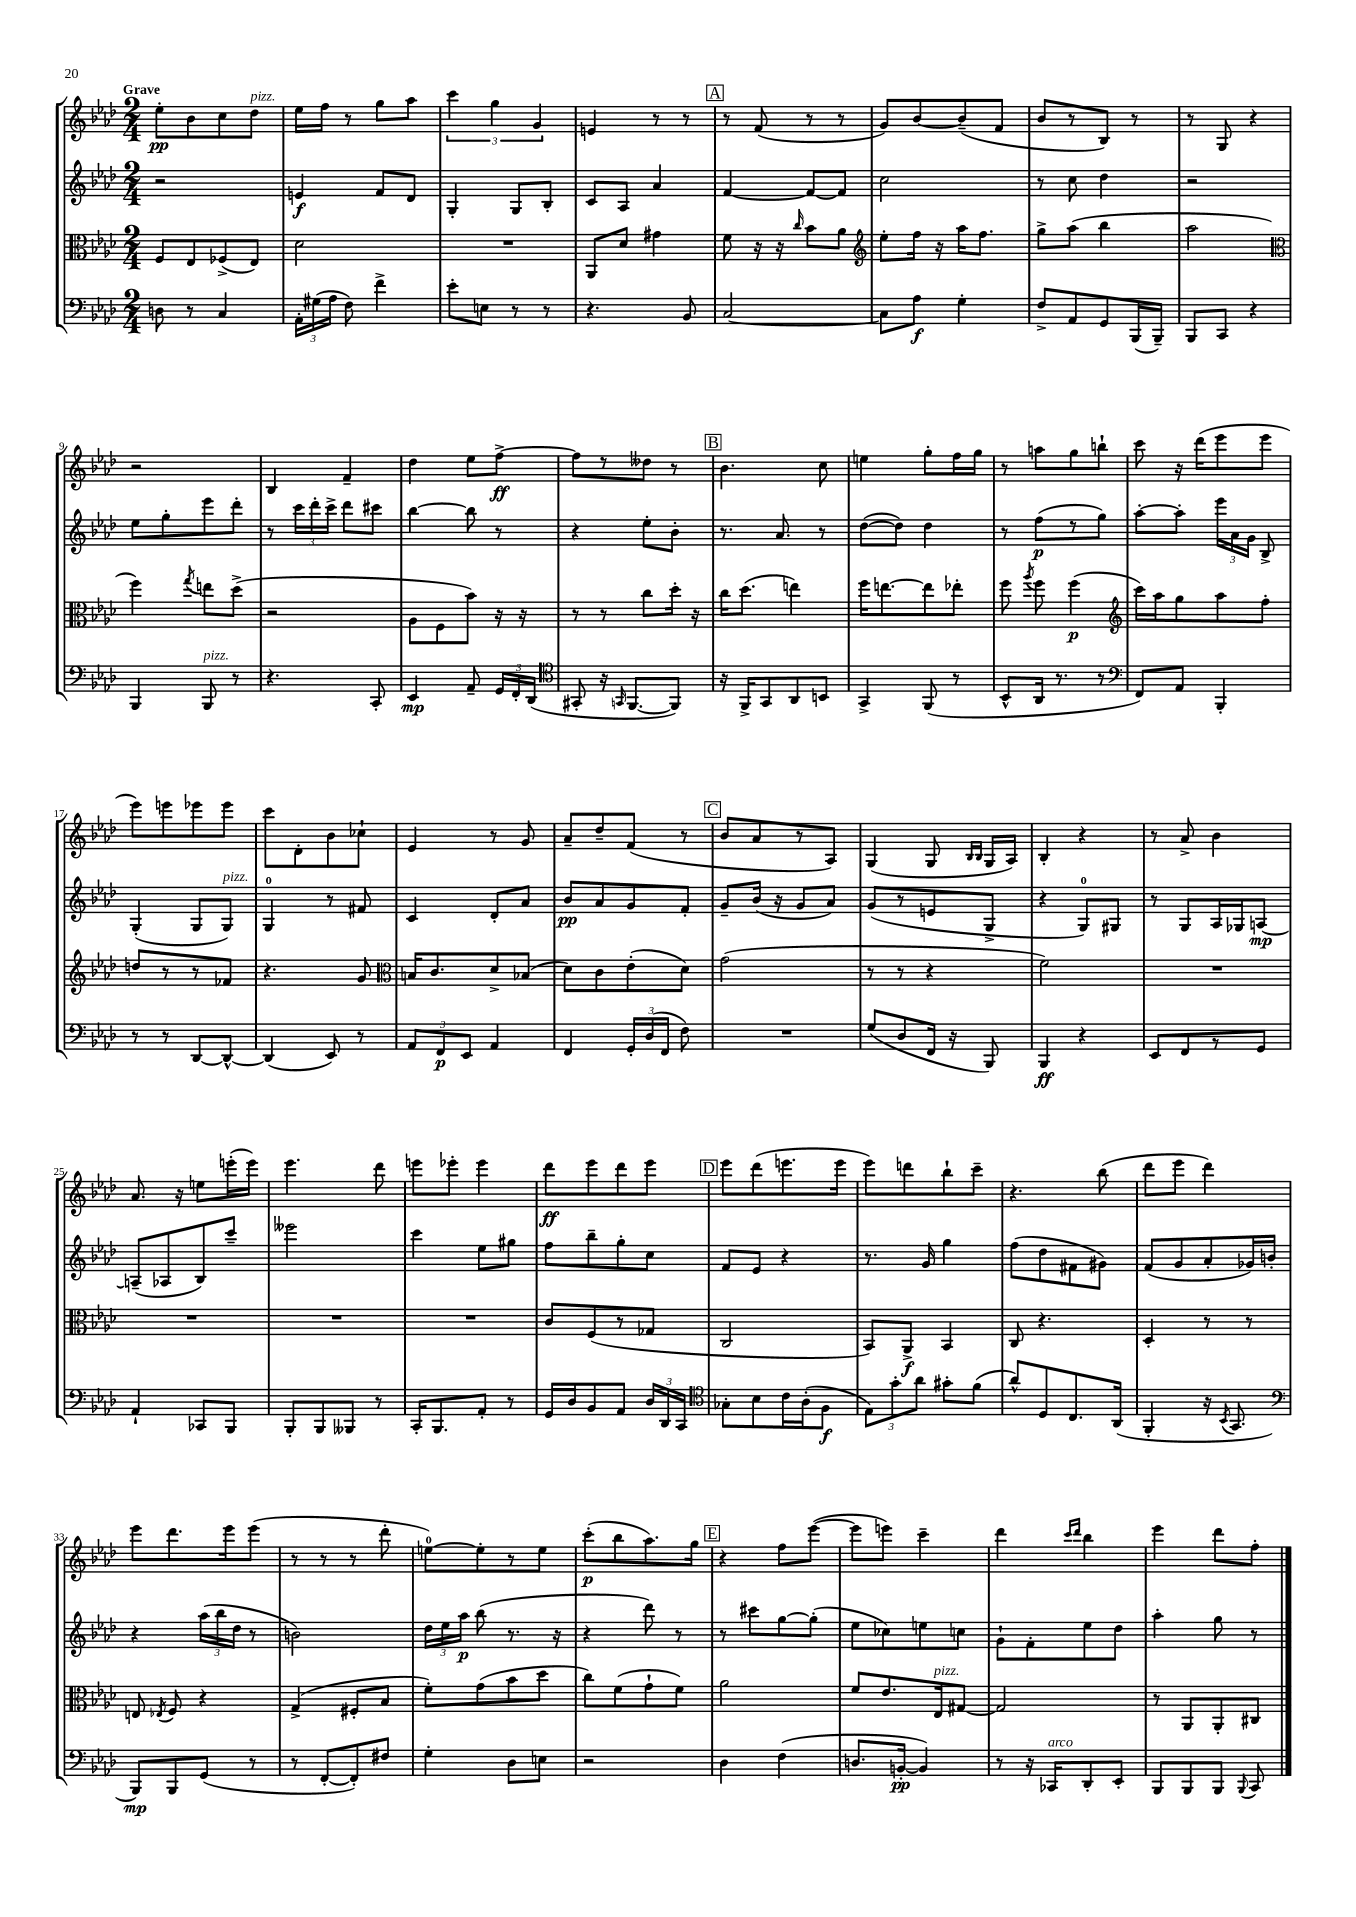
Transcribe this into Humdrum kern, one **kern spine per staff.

**kern	**kern	**kern	**kern
*staff4	*staff3	*staff2	*staff1
*clefF4	*clefC3	*clefG2	*clefG2
*k[b-e-a-d-]	*k[b-e-a-d-]	*k[b-e-a-d-]	*k[b-e-a-d-]
*M2/4	*M2/4	*M2/4	*M2/4
8D	8F	2r	8ee-'
8r	8E-	.	8b-
4C	(8F-^	.	8cc
.	8E-)	.	8dd-
=	=	=	=
24AA-'	2d-	4e	16ee-
(24G#	.	.	.
.	.	.	16ff
24A-	.	.	.
8F)	.	.	8r
4f^	.	8f	8gg
.	.	8d-	8aa-
=	=	=	=
8e-'	2r	4G'	6ccc
8E	.	.	.
.	.	.	6gg
8r	.	8G	.
.	.	.	6g
8r	.	8B-'	.
=	=	=	=
4.r	8AA-	8c	4e
.	8d-	8A-	.
.	4g#	4a-	8r
8BB-	.	.	8r
=	=	=	=
[2C	8f	[4f	8r
.	16r	.	(8f
.	16r	.	.
.	16qqcc	.	.
.	8b-	8f_	8r
.	8a-	8f]	8r
=	=	=	=
*	*clefG2	*	*
8C]	8ee-'	2cc	8g)
8A-	16ff	.	[8b-
.	16r	.	.
4G'	16aa-	.	(8b-~]
.	8.ff	.	.
.	.	.	8f
=	=	=	=
8F^	8gg^	8r	8b-
8AA-	(8aa-	8cc	8r
8GG	4bb-	4dd-	8B-)
(16BBB-	.	.	8r
16BBB-~)	.	.	.
=	=	=	=
8BBB-	2aa-	2r	8r
8CC	.	.	8G
4r	.	.	4r
=	=	=	=
*	*clefC3	*	*
4BBB-	4ff)	8ee-	2r
.	.	8gg'	.
.	8qgg	.	.
8BBB-	8ee	8eee-	.
8r	(8dd-^	8ddd-'	.
=	=	=	=
4.r	2r	8r	4B-
.	.	24ccc	.
.	.	24ddd-'	.
.	.	24ccc^	.
.	.	8ddd-	4f~
8CC'	.	8ccc#	.
=	=	=	=
4EE-	8A-	[4bb-	4dd-
.	8F	.	.
8AA-~	8b-)	8bb-]	8ee-
24GG	16r	8r	[8ff^
24FF'	.	.	.
.	16r	.	.
(24DD-	.	.	.
=	=	=	=
*clefC4	*	*	*
8GG#'	8r	4r	8ff]
16r	8r	.	8r
16qqGG	.	.	.
[8.FF	.	.	.
.	8cc	8ee-'	8dd--
8FF])	16dd-'	8b-'	8r
.	16r	.	.
=	=	=	=
16r	16cc	8.r	4.b-
16FF^	(8.dd-	.	.
8GG	.	.	.
.	.	8.a-	.
8AA-	4ee)	.	.
8BB	.	8r	8cc
=	=	=	=
4GG^	16ff	([8dd-	4ee
.	[8.ee	.	.
.	.	8dd-])	.
(8FF	8ee]	4dd-	8gg'
8r	8ee-'	.	16ff
.	.	.	16gg
=	=	=	=
8BB-^^	8ff	8r	8r
.	8qaa-	.	.
16AA-	8ff	(8ff	8aa
8.r	.	.	.
.	(4ff	8r	8gg
8r	.	8gg)	8bb`
=	=	=	=
*clefF4	*clefG2	*	*
8FF)	16ccc)	[8aa-'	8ccc
.	16aa-	.	.
8AA-	8gg	8aa-']	16r
.	.	.	(16ddd-
4BBB-'	8aa-	24eee-	8eee-
.	.	24a-	.
.	.	24g	.
.	8ff'	8B-^	8eee-
=	=	=	=
8r	8dd	(4G'	8eee-)
8r	8r	.	8eee
[8DD-	8r	8G	8eee-
8DD-^^_	8f-	8G)	8eee-
=	=	=	=
(4DD-]	4.r	4G	8ccc
.	.	.	8d-'
8EE-)	.	8r	8b-
8r	8g	8f#	8cc-`
=	=	=	=
*	*clefC3	*	*
12AA-	16B	4c	4e-
.	8.c	.	.
12FF	.	.	.
12EE-	.	.	.
4AA-	8d-^	8d-'	8r
.	(8B-	8a-	8g
=	=	=	=
4FF	8d-)	8b-	8a-~
.	8c	8a-	8dd-~
24GG'	(8e-'	8g	(8f
(24D-	.	.	.
24FF	.	.	.
8F)	8d-)	8f'	8r
=	=	=	=
2r	(2g	8g~	8b-
.	.	(16b-	8a-
.	.	16r	.
.	.	8g	8r
.	.	8a-)	8A-)
=	=	=	=
(8G	8r	(8g	(4G
8D-	8r	8r	.
16FF	4r	8e	8G
16r	.	.	.
.	.	.	16qqB-
.	.	.	16qqB-
8BBB-)	.	8G^	16G
.	.	.	16A-)
=	=	=	=
4BBB-	2f)	4r	4B-'
4r	.	8G)	4r
.	.	8G#	.
=	=	=	=
8EE-	2r	8r	8r
8FF	.	8G	8a-^
8r	.	16A-	4b-
.	.	16G-	.
8GG	.	[8A	.
=	=	=	=
4AA-`	2r	(8A~]	8.a-
.	.	8A-	.
.	.	.	16r
8CC-	.	8B-)	8ee
8BBB-	.	8ccc~	(16eee'
.	.	.	16eee)
=	=	=	=
8BBB-'	2r	2eee--	4.eee-
8BBB-	.	.	.
8BBB--	.	.	.
8r	.	.	8ddd-
=	=	=	=
16CC'	2r	4ccc	8eee
8.BBB-	.	.	.
.	.	.	8eee-'
8AA-'	.	8ee-	4eee-
8r	.	8gg#	.
=	=	=	=
16GG	8c	8ff	8ddd-
16D-	.	.	.
8BB-	(8F	8bb-~	8eee-
8AA-	8r	8gg'	8ddd-
24D-	8G-	8cc	8eee-
24DD-	.	.	.
24CC	.	.	.
=	=	=	=
*clefC4	*	*	*
8G-'	2C	8f	8eee-
8B-	.	8e-	(8ddd-
16c	.	4r	8.eee
(16A-'	.	.	.
8F	.	.	.
.	.	.	16eee
=	=	=	=
12E-)	8BB-)	8.r	8eee-)
12g'	.	.	.
.	8AA-^	.	8ddd
12a-	.	.	.
.	.	16g	.
8g#'	4BB-	4gg	8bb-`
(8f	.	.	8ccc~
=	=	=	=
8a-^^)	8C	(8ff	4.r
8D-	4.r	8dd-	.
8.C	.	8f#	.
.	.	8g#)	(8bb-
(16AA-	.	.	.
=	=	=	=
4FF'	4D-'	(8f	8ddd-
.	.	8g	8eee-
16r	8r	8a-'	4ddd-)
8qBB-	.	.	.
8.GG	.	.	.
.	8r	16g-)	.
.	.	16b'	.
=	=	=	=
*clefF4	*	*	*
8BBB-)	8E	4r	8eee-
.	8qE-	.	.
8BBB-	8F	.	8.ddd-
(8GG	4r	(24aa-	.
.	.	24bb-	.
.	.	.	16eee-
.	.	24dd-	.
8r	.	8r	(8eee-
=	=	=	=
8r	(4G^	2b)	8r
[8FF'	.	.	8r
8FF'])	8F#'	.	8r
8F#	8B-	.	8ddd-'
=	=	=	=
4G'	8f')	24dd-	[8ee)
.	.	24ee-	.
.	.	24aa-	.
.	(8g	(8bb-	8ee']
8D-	8b-	8.r	8r
8E	8dd-	.	8ee
.	.	16r	.
=	=	=	=
2r	8cc)	4r	(8ccc'
.	(8f	.	8bb-
.	8g`	8ddd-)	8.aa-)
.	8f)	8r	.
.	.	.	16gg
=	=	=	=
4D-	2a-	8r	4r
.	.	8ccc#	.
(4F	.	[8gg	8ff
.	.	(8gg']	([8eee-
=	=	=	=
8.D	8f	8ee-	8eee-]
.	8.e-	8cc-)	8eee)
[16BB'	.	.	.
4BB])	.	8ee	4ccc~
.	16E-	.	.
.	[8G#	8cc	.
=	=	=	=
8r	2G#]	8g`	4ddd-
16r	.	8f'	.
16CC-	.	.	.
.	.	.	16qqccc
.	.	.	16qqddd-
8DD-'	.	8ee-	4bb-
8EE-'	.	8dd-	.
=	=	=	=
8BBB-	8r	4aa-'	4eee-
8BBB-	8AA-	.	.
8BBB-	8AA-'	8gg	8ddd-
8qqBBB-	.	.	.
8CC	8C#	8r	8ff'
==	==	==	==
*-	*-	*-	*-
